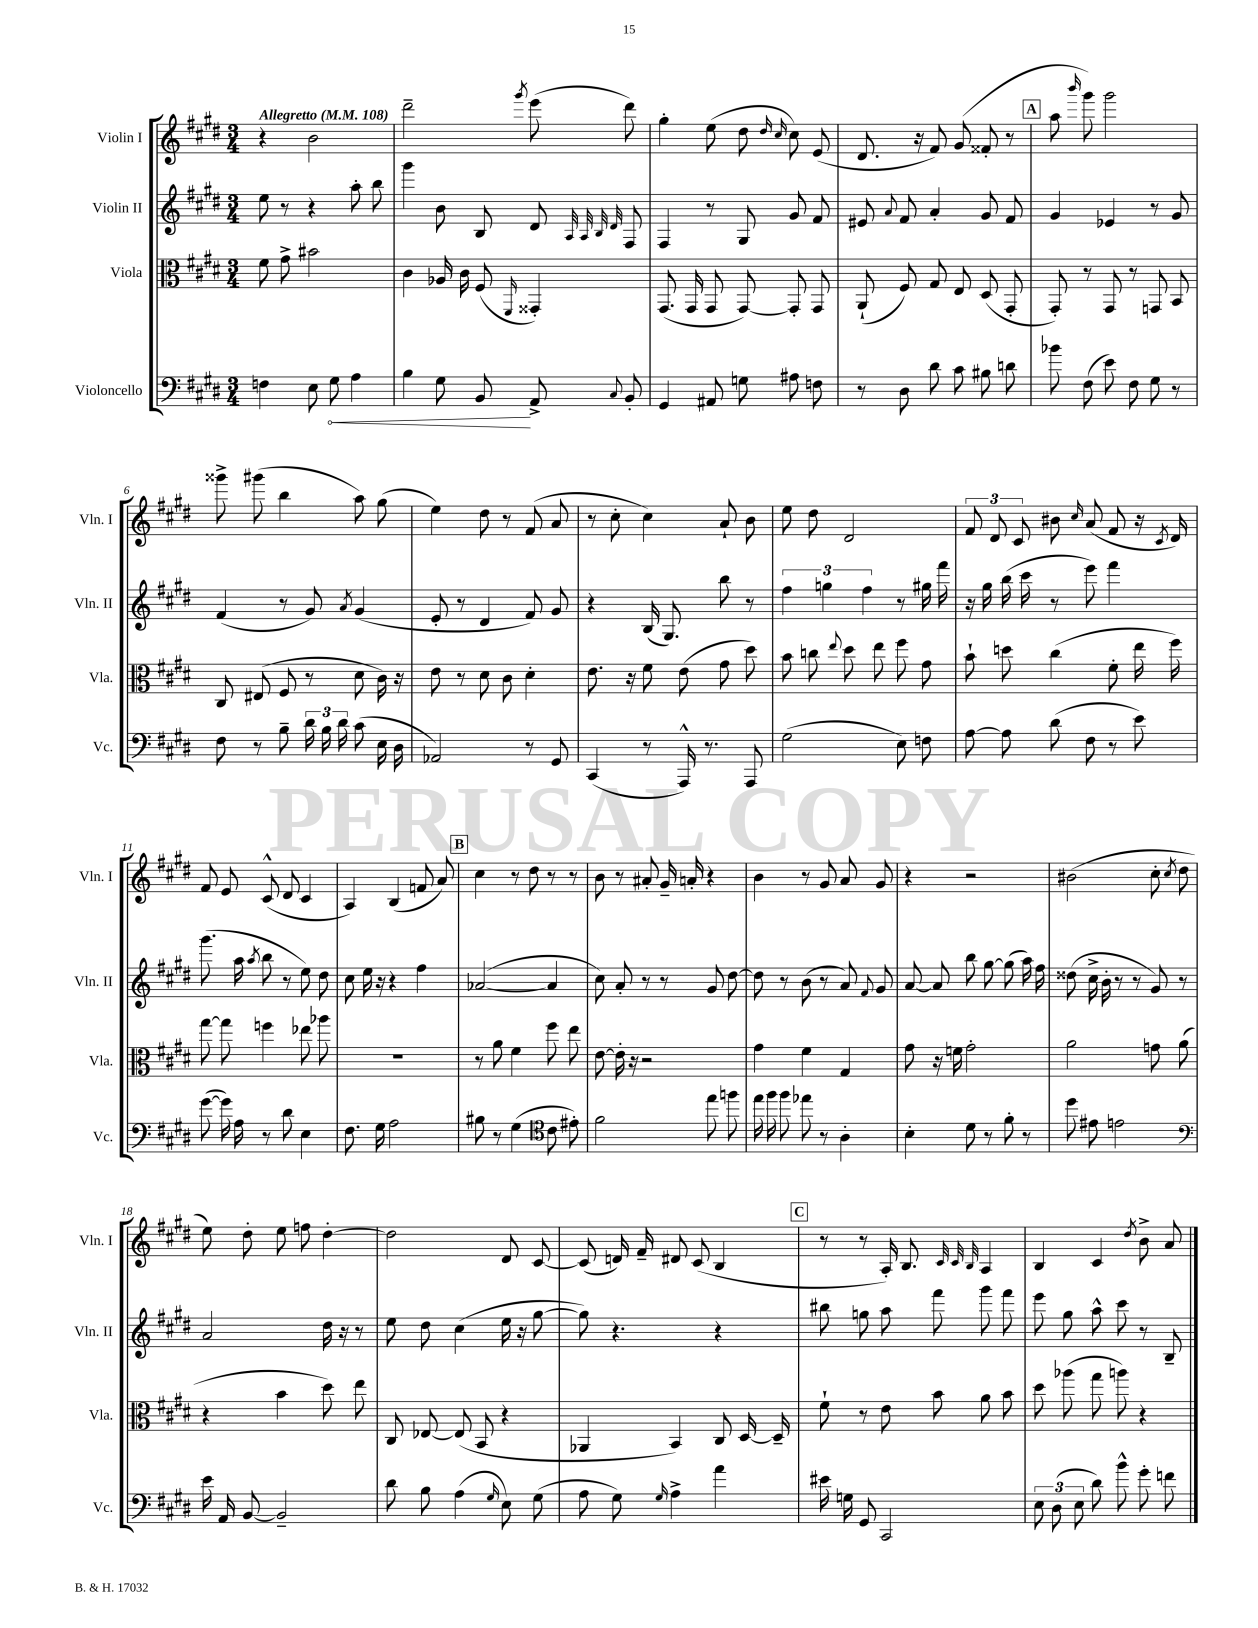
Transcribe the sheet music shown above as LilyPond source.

<<
\new StaffGroup <<
\new Staff = "s0" \with { instrumentName = "Violin I" shortInstrumentName = "Vln. I" } {
    \clef treble \key e \major \numericTimeSignature \time 3/4 \tempo "Allegretto" 4 = 108
    \autoBeamOff r4 b'2 |
    dis'''2-- \acciaccatura { gis'''8 } e'''8( dis'''8) |
    gis''4-. e''8( dis''8 \grace { dis''16 cis''16 } cis''8) e'8( |
    dis'8. r16 fis'8) gis'8( fisis'8-. r8 |
    \mark \markup { \box "A" } a''8 \grace { b'''16 } gis'''8) gis'''2 |
    gisis'''8-> gis'''8( b''4 a''8) gis''8( |
    e''4) dis''8 r8 fis'8( a'8 |
    r8 cis''8-. cis''4) a'8-! b'8 |
    e''8 dis''8 dis'2 |
    \tuplet 3/2 { fis'8 dis'8 cis'8 } bis'8 \grace { cis''16 } a'8( fis'8 r16 \acciaccatura { cis'8 } dis'16) |
    fis'8 e'8 cis'8-^( dis'8 cis'4 |
    a4) b4( f'8 a'8) |
    \mark \markup { \box "B" } cis''4 r8 dis''8 r8 r8 |
    b'8 r8 ais'8-. gis'16-- a'16-. r4 |
    b'4 r8 gis'8 a'8 gis'8 |
    r4 r2 |
    bis'2( cis''8-. \acciaccatura { cis''8 } dis''8 |
    e''8) dis''8-. e''8 f''8 dis''4~-. |
    dis''2 dis'8 cis'8~ |
    cis'8( d'16) fis'16-- dis'8 cis'8( b4 |
    \mark \markup { \box "C" } r8 r8 a16-.) b8. \grace { cis'32 cis'32 b32 } a4 |
    b4 cis'4 \acciaccatura { dis''8 } b'8-> a'8 \bar "|." |
}
\new Staff = "s1" \with { instrumentName = "Violin II" shortInstrumentName = "Vln. II" } {
    \clef treble \key e \major \numericTimeSignature \time 3/4
    \autoBeamOff e''8 r8 r4 a''8-. b''8 |
    gis'''4 b'8 b8 dis'8 \grace { a32 a32 b32 dis'32 } fis8 |
    fis4 r8 gis8 gis'8 fis'8 |
    eis'8 \appoggiatura { a'8 } fis'8 a'4-. gis'8 fis'8 |
    \mark \markup { \box "A" } gis'4 ees'4 r8 gis'8 |
    fis'4( r8 gis'8) \acciaccatura { a'8 } gis'4( |
    e'8-. r8 dis'4 fis'8) gis'8 |
    r4 b16( gis8.) b''8 r8 |
    \tuplet 3/2 { fis''4 g''4 fis''4 } r8 gis''16 fis'''16 |
    r16 gis''16 b''16( cis'''16 r8 e'''8) fis'''4 |
    gis'''8.( a''16 \acciaccatura { a''8 } b''8 r8 e''8) dis''8 |
    cis''8 e''16 r16 r4 fis''4 |
    \mark \markup { \box "B" } aes'2~( aes'4 |
    cis''8) a'8-. r8 r8 gis'8 dis''8~ |
    dis''8 r8 b'8( r8 a'8) \appoggiatura { fis'8 } gis'8 |
    a'8~ a'8 b''8 gis''8~ gis''8( a''16) fis''16 |
    disis''8( cis''16-> b'16-. r8 r8 gis'8) r8 |
    a'2 dis''16 r16 r8 |
    e''8 dis''8 cis''4( e''16 r16 gis''8~ |
    gis''8) r4. r4 |
    \mark \markup { \box "C" } bis''8 g''8 a''8 fis'''8 gis'''8 fis'''8 |
    e'''8 gis''8 a''8-^ cis'''8 r8 b8-- \bar "|." |
}
\new Staff = "s2" \with { instrumentName = "Viola" shortInstrumentName = "Vla." } {
    \clef alto \key e \major \numericTimeSignature \time 3/4
    \autoBeamOff fis'8 gis'8-> bis'2 |
    cis'4 aes16 cis'16 fis8( \grace { fis,16 } gisis,4-.) |
    gis,8.( gis,16 gis,8 gis,8~) gis,8-. gis,8 |
    a,8-!( fis8) gis8 e8 dis8( gis,8-. |
    \mark \markup { \box "A" } gis,8-.) r8 gis,8 r8 g,8 b,8 |
    cis8 eis8( fis8 r8 dis'8 cis'16) r16 |
    e'8 r8 dis'8 cis'8 dis'4-. |
    e'8. r16 fis'8 e'8( gis'8 dis''8) |
    b'8 c''8 \appoggiatura { e''8 } dis''8 e''8 fis''8 gis'8 |
    b'8-! d''8 cis''4( fis'8-. e''16 fis''16) |
    gis''8~ gis''8 f''4 ees''8 aes''8 |
    R2. |
    \mark \markup { \box "B" } r8 a'8 fis'4 fis''8 e''8 |
    e'8~ e'16-. r16 r2 |
    gis'4 fis'4 gis4 |
    gis'8 r16 f'16 gis'2-. |
    a'2 g'8 a'8( |
    r4 b'4 dis''8) e''8 |
    cis8 ees8~ ees8( b,8 r4 |
    aes,4 b,4) cis8 dis16~ dis16-- |
    \mark \markup { \box "C" } fis'8-! r8 e'8 b'8 a'8 b'8 |
    dis''8 aes''8( gis''8 a''8) r4 \bar "|." |
}
\new Staff = "s3" \with { instrumentName = "Violoncello" shortInstrumentName = "Vc." } {
    \clef bass \key e \major \numericTimeSignature \time 3/4
    \autoBeamOff f4 e8 \once \override Hairpin.circled-tip = ##t gis8\< a4 |
    b4 gis8 b,8\! a,8-> \appoggiatura { cis8 } b,8-. |
    gis,4 ais,8 g8 ais8 f8 |
    r8 dis8 dis'8 cis'8 bis8 d'8 |
    \mark \markup { \box "A" } bes'8 fis8( e'8) fis8 gis8 r8 |
    fis8 r8 b8-- \tuplet 3/2 { dis'16 b16 dis'16 } cis'8( e16 dis16 |
    aes,2) r8 gis,8 |
    cis,4( r8 a,,16-^) r8. a,,8 |
    gis2( e8) f8 |
    a8~ a8 dis'8( fis8 r8 e'8) |
    gis'8~( gis'16) a16 r8 dis'8 e4 |
    fis8. gis16 a2 |
    \mark \markup { \box "B" } bis8 r8 gis4( \clef tenor cis'8 eis'8-.) |
    fis'2 e''8 f''8 |
    e''16 fis''16 fis''8 ees''8 r8 a4-. |
    b4-. dis'8 r8 fis'8-. r8 |
    dis''8 eis'8 e'2 |
    \clef bass e'16 a,16 b,8~ b,2-- |
    dis'8 b8 a4( \grace { gis16 } e8) gis8( |
    a8 gis8) \grace { gis16 } a4-> a'4 |
    \mark \markup { \box "C" } eis'16 g16 gis,8 cis,2 |
    \tuplet 3/2 { e8 dis8( e8 } dis'8) b'8-^ gis'8-. f'8 \bar "|." |
}
>>
>>
